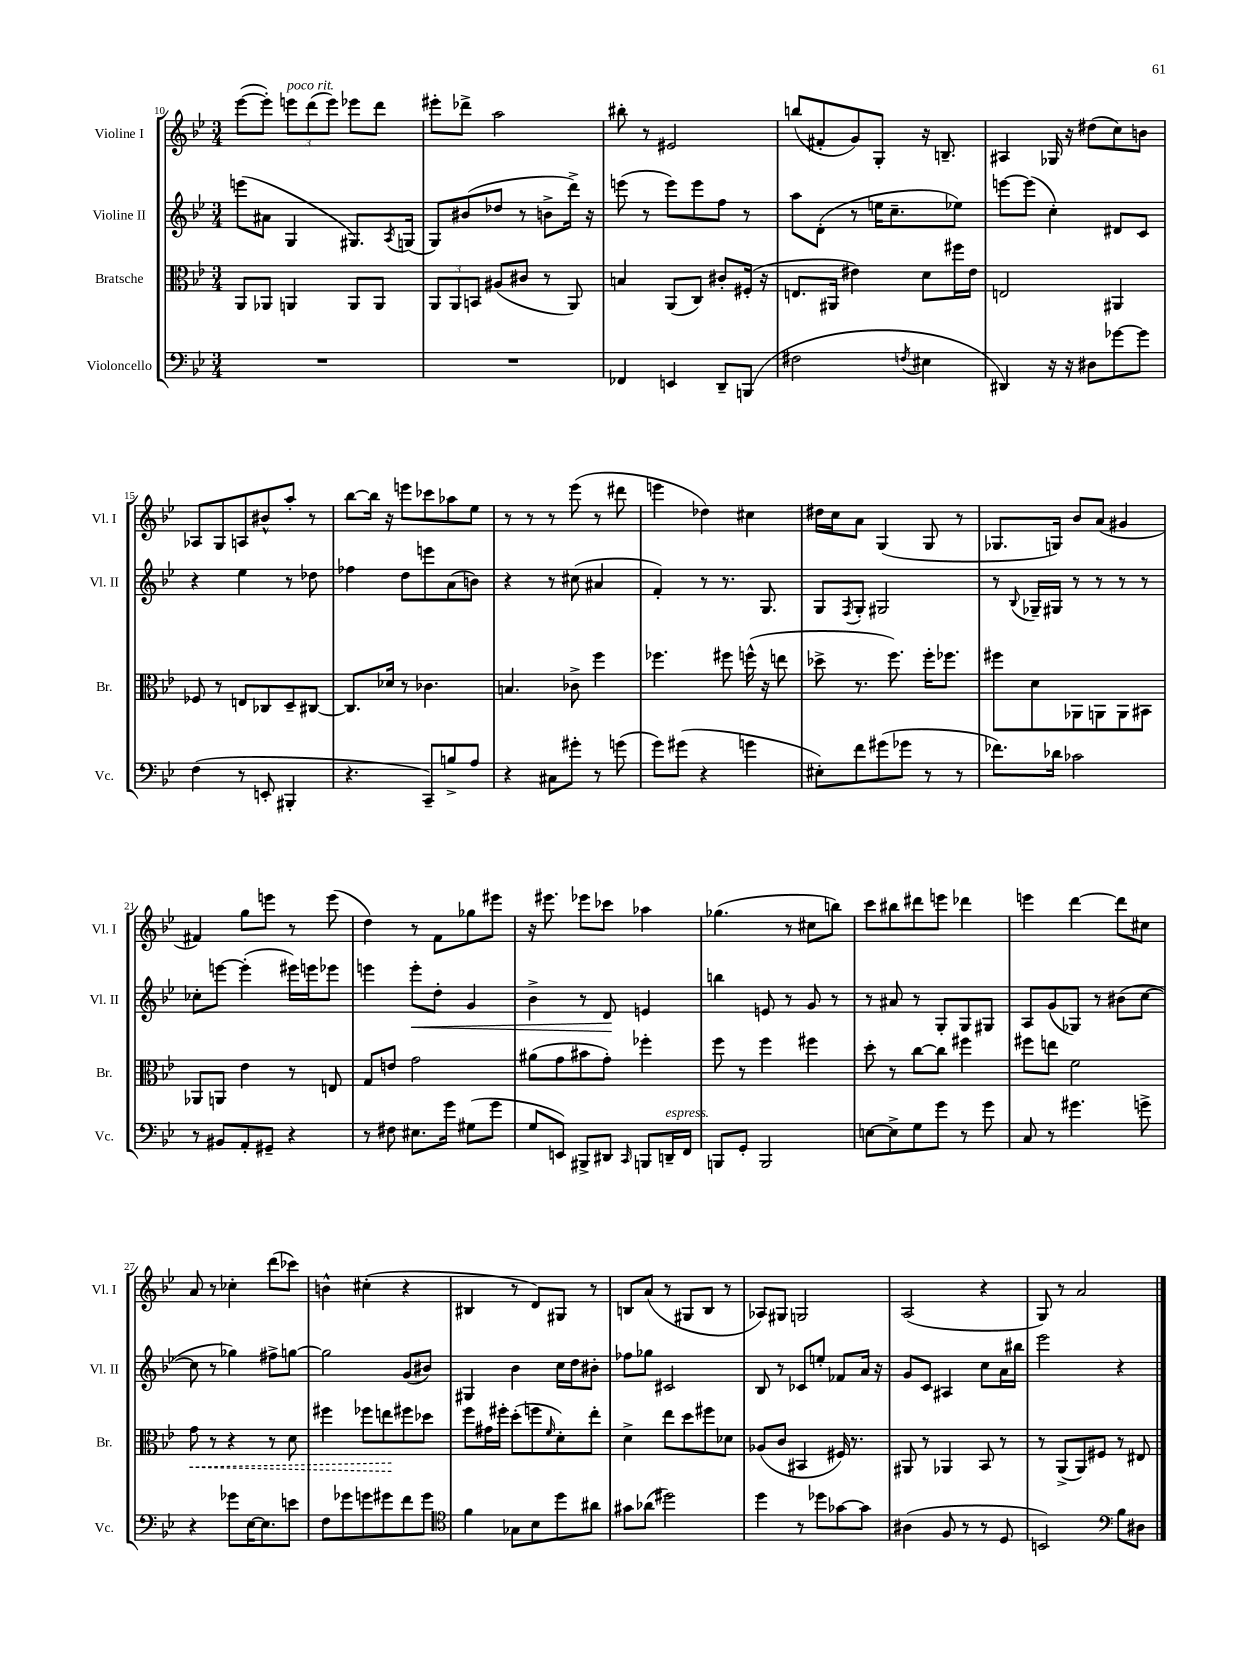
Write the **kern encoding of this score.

**kern	**kern	**dynam	**kern	**dynam	**kern
*part4	*part3	*part3	*part2	*part2	*part1
*staff4	*staff3	*staff3	*staff2	*staff2	*staff1
*I"Violoncello	*I"Bratsche	*	*I"Violine II	*	*I"Violine I
*I'Vc.	*I'Br.	*	*I'Vl. II	*	*I'Vl. I
*clefF4	*clefC3	*	*clefG2	*	*clefG2
*k[b-e-]	*k[b-e-]	*	*k[b-e-]	*	*k[b-e-]
*M3/4	*M3/4	*	*M3/4	*	*M3/4
=10	=10	=10	=10	=10	=10
2.r	8AA/L	.	(8eeen\L	.	([8eee-\L
.	8AA-X/J	.	8a#X\J	.	8eee-'\J])
!	!	!	!	!	!LO:TX:a:i:t=poco rit.
.	4AAn/	.	4G/	.	12eeen\L
.	.	.	.	.	(12ddd\
.	.	.	.	.	12eee\J)
.	8AA/L	.	8.G#X/L)	.	8eee-X\L
.	8AA/J	.	.	.	8ddd\J
.	.	.	8qA/	.	.
.	.	.	(16Gn/Jk	.	.
=11	=11	=11	=11	=11	=11
2.r	12AA/L	.	8G/L)	.	8eee#X'\L
.	12AA/	.	.	.	.
.	.	.	(8b#X/	.	8ddd-X^\J
.	12BBn/J	.	.	.	.
.	(8A#X/L	.	8dd-X/J	.	2aa\
.	8c#X/J	.	8r	.	.
.	8r	.	8bn^\L	.	.
.	8AA/)	.	16ddd^\Jk)	.	.
.	.	.	16r	.	.
=12	=12	=12	=12	=12	=12
4FF-X/	4Bn/	.	(8eeen\	.	8bb#X'\
.	.	.	8r	.	8r
4EEn/	(8AA/L	.	8eee\L)	.	2e#X/
.	8C/J)	.	8eee\	.	.
8DD~/L	8c#X'/L	.	8ff\J	.	.
(8BBBn/J	(16F#X'/Jk	.	8r	.	.
.	16r	.	.	.	.
=13	=13	=13	=13	=13	=13
2F#X\	8.En/L	.	8aa\L	.	(8bbn/L
.	.	.	(8d'\J	.	8f#X'/
.	16AA#X/Jk	.	.	.	.
.	4e#X\)	.	8r	.	8g/)
.	.	.	16een\KL	.	8G'/J
.	.	.	8.cc~\	.	.
8qFn/	.	.	.	.	.
4E#X\	8d\L	.	.	.	16r
.	.	.	.	.	8.Bn~/
.	16ff#X\L	.	8ee-X\J)	.	.
.	16e#\JJ	.	.	.	.
=14	=14	=14	=14	=14	=14
4DD#X/)	2En/	.	[8eeen\L	.	4A#X/
.	.	.	(8eee\J]	.	.
16r	.	.	4cc'\)	.	16G-X/
16r	.	.	.	.	16r
8D#X\L	.	.	.	.	(8dd#X\L
[8g-X\	4AA#X/	.	8d#X/L	.	8cc\)
8g-\J]	.	.	8c/J	.	8bn\J
!!LO:LB:g=z
=15	=15	=15	=15	=15	=15
(4F\	8F-X/	.	4r	.	8A-X/L
.	8r	.	.	.	8G/
8r	8En/L	.	4ee-\	.	8An/
8EEn'/	8C-X/	.	.	.	8b#X^^/
4BBB#X'/	8D~/	.	8r	.	8aa'/J
.	[8C#X/J	.	8dd-X\	.	8r
=16	=16	=16	=16	=16	=16
4.r	8.C#/L]	.	4ff-X\	.	[8bb-\L
.	.	.	.	.	16bb-\Jk]
.	16d-X/Jk	.	.	.	16r
.	8r	.	8dd\L	.	8eeen\L
8CC~/L)	4.c-X\	.	8eeen\	.	8ccc-X\
8Bn^/	.	.	(8a\	.	8aa-X\
8A/J	.	.	8bn\J)	.	8ee-\J
=17	=17	=17	=17	=17	=17
4r	4.Bn/	.	4r	.	8r
.	.	.	.	.	8r
8C#X\L	.	.	8r	.	8r
8g#X'\J	8c-X^\	.	(8cc#X\	.	(8eee-\
8r	4ff\	.	4a#X/	.	8r
(8gn\	.	.	.	.	8ddd#X\
=18	=18	=18	=18	=18	=18
8g\L)	4.ff-X\	.	4f'/)	.	4eeen\
(8g#X\J	.	.	.	.	.
4r	.	.	8r	.	4dd-X\)
.	8ff#X\	.	8.r	.	.
4gn\	(16ffn^^\	.	.	.	4cc#X\
.	16r	.	8.G/	.	.
.	8een\	.	.	.	.
=19	=19	=19	=19	=19	=19
8E#X'\L)	8dd-X^\	.	8G/L	.	16dd#X\LL
.	.	.	.	.	16cc\J
.	.	.	8qF/	.	.
8f\	8.r	.	8G'/J	.	8a\J
(8g#X\	.	.	2G#X/	.	(4G/
.	8.ff\)	.	.	.	.
8g-X\J	.	.	.	.	.
8r	16ff'\KL	.	.	.	8G/
.	8.ff-X\J	.	.	.	.
8r	.	.	.	.	8r
=20	=20	=20	=20	=20	=20
8.f-X\L)	8ff#X\L	.	8r	.	8.G-X/L
.	.	.	8qqB-/	.	.
.	8d\	.	16G-X~/LL	.	.
16d-X\Jk	.	.	16G#X/JJ	.	16Gn/Jk)
2c-X\	8AA-X\	.	8r	.	8b-/L
.	8AAn\	.	8r	.	(8a/J
.	8AA\	.	8r	.	4g#X/
.	8BB#X\J	.	8r	.	.
!!LO:LB:g=z
=21	=21	=21	=21	=21	=21
8r	8AA-X/L	.	8cc-X'\L	.	4f#X/)
8BB#X/L	8AAn/J	.	[8eeen\J	.	.
8AA'/	4e-\	.	(4eee'\]	.	8gg\L
8GG#X~/J	.	.	.	.	8eeen\J
4r	8r	.	16eee#X\LL)	.	8r
.	.	.	16eeen\J	.	.
.	8En/	.	8eee-X\J	.	(8eee\
=22	=22	=22	=22	=22	=22
8r	8G/L	.	4eeen\	.	4dd\)
8F#X\	8en/J	.	.	.	.
!	!	!	!	!LO:HP:b	!
8.E#X\L	2g\	.	8eee'\L	<	8r
.	.	.	8dd'\J	.	8f\L
16g\Jk	.	.	.	.	.
(8G#X\L	.	.	4g/	.	8gg-X\
8g\J	.	.	.	.	8eee#X\J
=23	=23	=23	=23	=23	=23
8G/L	(8a#X\L	.	4b-^\	.	16r
.	.	.	.	.	8.eee#X\
8EEn/J)	8g\	.	.	.	.
8BBB#X^/L	8b#X\	.	8r	.	8eee-X\L
8DD#X/J	8g'\J)	.	8d/	.	8ccc-X\J
16qqCC/	.	.	.	.	.
8BBBn/L	4ff-X'\	.	4en/	[	4aa-X\
!LO:TX:a:i:t=espress.	!	!	!	!	!
16DDn~/L	.	.	.	.	.
16FF/JJ	.	.	.	.	.
=24	=24	=24	=24	=24	=24
8BBBn/L	8ff\	.	4bbn\	.	(4.gg-X\
8GG'/J	8r	.	.	.	.
2BBB/	4ff\	.	8en/	.	.
.	.	.	8r	.	8r
.	4ff#X\	.	8g/	.	8cc#X\L
.	.	.	8r	.	8bbn\J)
=25	=25	=25	=25	=25	=25
[8En\L	8dd'\	.	8r	.	8ccc\L
8E^\]	8r	.	8a#X/	.	8bb#X\
8G\	[8cc\L	.	8r	.	8ddd#X\
8g\J	8cc\J]	.	8G'/L	.	8eeen\J
8r	4ff#X\	.	8G/	.	4ddd-X\
8g\	.	.	8G#X/J	.	.
=26	=26	=26	=26	=26	=26
8C/	8ff#X\L	.	8A/L	.	4eeen\
8r	8een\J	.	(8g/	.	.
4.g#X\	2f\	.	8G-X/J)	.	[4ddd\
.	.	.	8r	.	.
.	.	.	(8b#X\L	.	8ddd\L]
8gn^\	.	.	[8cc\J	.	8cc#X\J
!!LO:LB:g=z
=27	=27	=27	=27	=27	=27
!	!	!LO:HP:b	!	!	!
4r	8g\	<	8cc\]	.	8a/
.	8r	.	8r	.	8r
8g-X\L	4r	.	4gg-X\)	.	4cc-X'\
[16E-\K	.	.	.	.	.
8.E-\]	.	.	.	.	.
.	8r	.	8ff#X^\L	.	(8ddd\L
8en\J	8d\	.	[8ggn\J	.	8ccc-X\J)
=28	=28	=28	=28	=28	=28
8F\L	4ff#X\	.	2gg\]	.	4bn^^\
8g-X\	.	.	.	.	.
8gn\	8ff-X\L	.	.	.	(4cc#X'\
8g#X\	8een\	.	.	.	.
8f\	8ff#X\	[	(8g/L	.	4r
8g#\J	8dd-X\J	.	8b#X/J)	.	.
=29	=29	=29	=29	=29	=29
*clefC4	*	*	*	*	*
4f\	8ff\L	.	4G#X/	.	4B#X/
.	16g#X\L	.	.	.	.
.	16ff#X'\JJ	.	.	.	.
8G-X\L	(8dd'\L	.	4b-\	.	8r
8B-\	8ffn\	.	.	.	8d/L)
.	16qqf/	.	.	.	.
8dd\	8d'\)	.	16cc\LL	.	8G#X/J
.	.	.	16dd\J	.	.
8a#X\J	8ee-'\J	.	8b#X'\J	.	8r
=30	=30	=30	=30	=30	=30
8g#X\L	4d^\	.	8ff-X\L	.	8Bn/L
(8a-X\J	.	.	8gg-X\J	.	(8a/J
2dd#X\)	8ee-\L	.	2c#X/	.	8r
.	8dd\	.	.	.	8G#X/L
.	8ff#X\	.	.	.	8B/J
.	8d-X\J	.	.	.	8r
=31	=31	=31	=31	=31	=31
4dd\	(8A-X/L	.	8B-/	.	8A-X/L)
.	8c/J	.	8r	.	8G#X/J
8r	4BB#X/	.	8c-X/L	.	2Gn/
8dd-X\L	.	.	8een'/J	.	.
[8g-X\	16F#X/)	.	8f-X/L	.	.
.	8.r	.	.	.	.
8g-\J]	.	.	16a/Jk	.	.
.	.	.	16r	.	.
=32	=32	=32	=32	=32	=32
(4A#X\	8AA#X/	.	8g/L	.	(2A/
.	8r	.	8c/J	.	.
8F/	4AA-X/	.	4A#X/	.	.
8r	.	.	.	.	.
8r	8BB-/	.	8cc\L	.	4r
8D/	8r	.	16a\L	.	.
.	.	.	16bb#X\JJ	.	.
=33	=33	=33	=33	=33	=33
2BBn/)	8r	.	2eee-\	.	8G/)
.	(8AA^/L	.	.	.	8r
.	8AA/)	.	.	.	2a/
.	8F#X/J	.	.	.	.
*clefF4	*	*	*	*	*
8B-\L	8r	.	4r	.	.
8D#X\J	8E#X/	.	.	.	.
==	==	==	==	==	==
*-	*-	*-	*-	*-	*-
